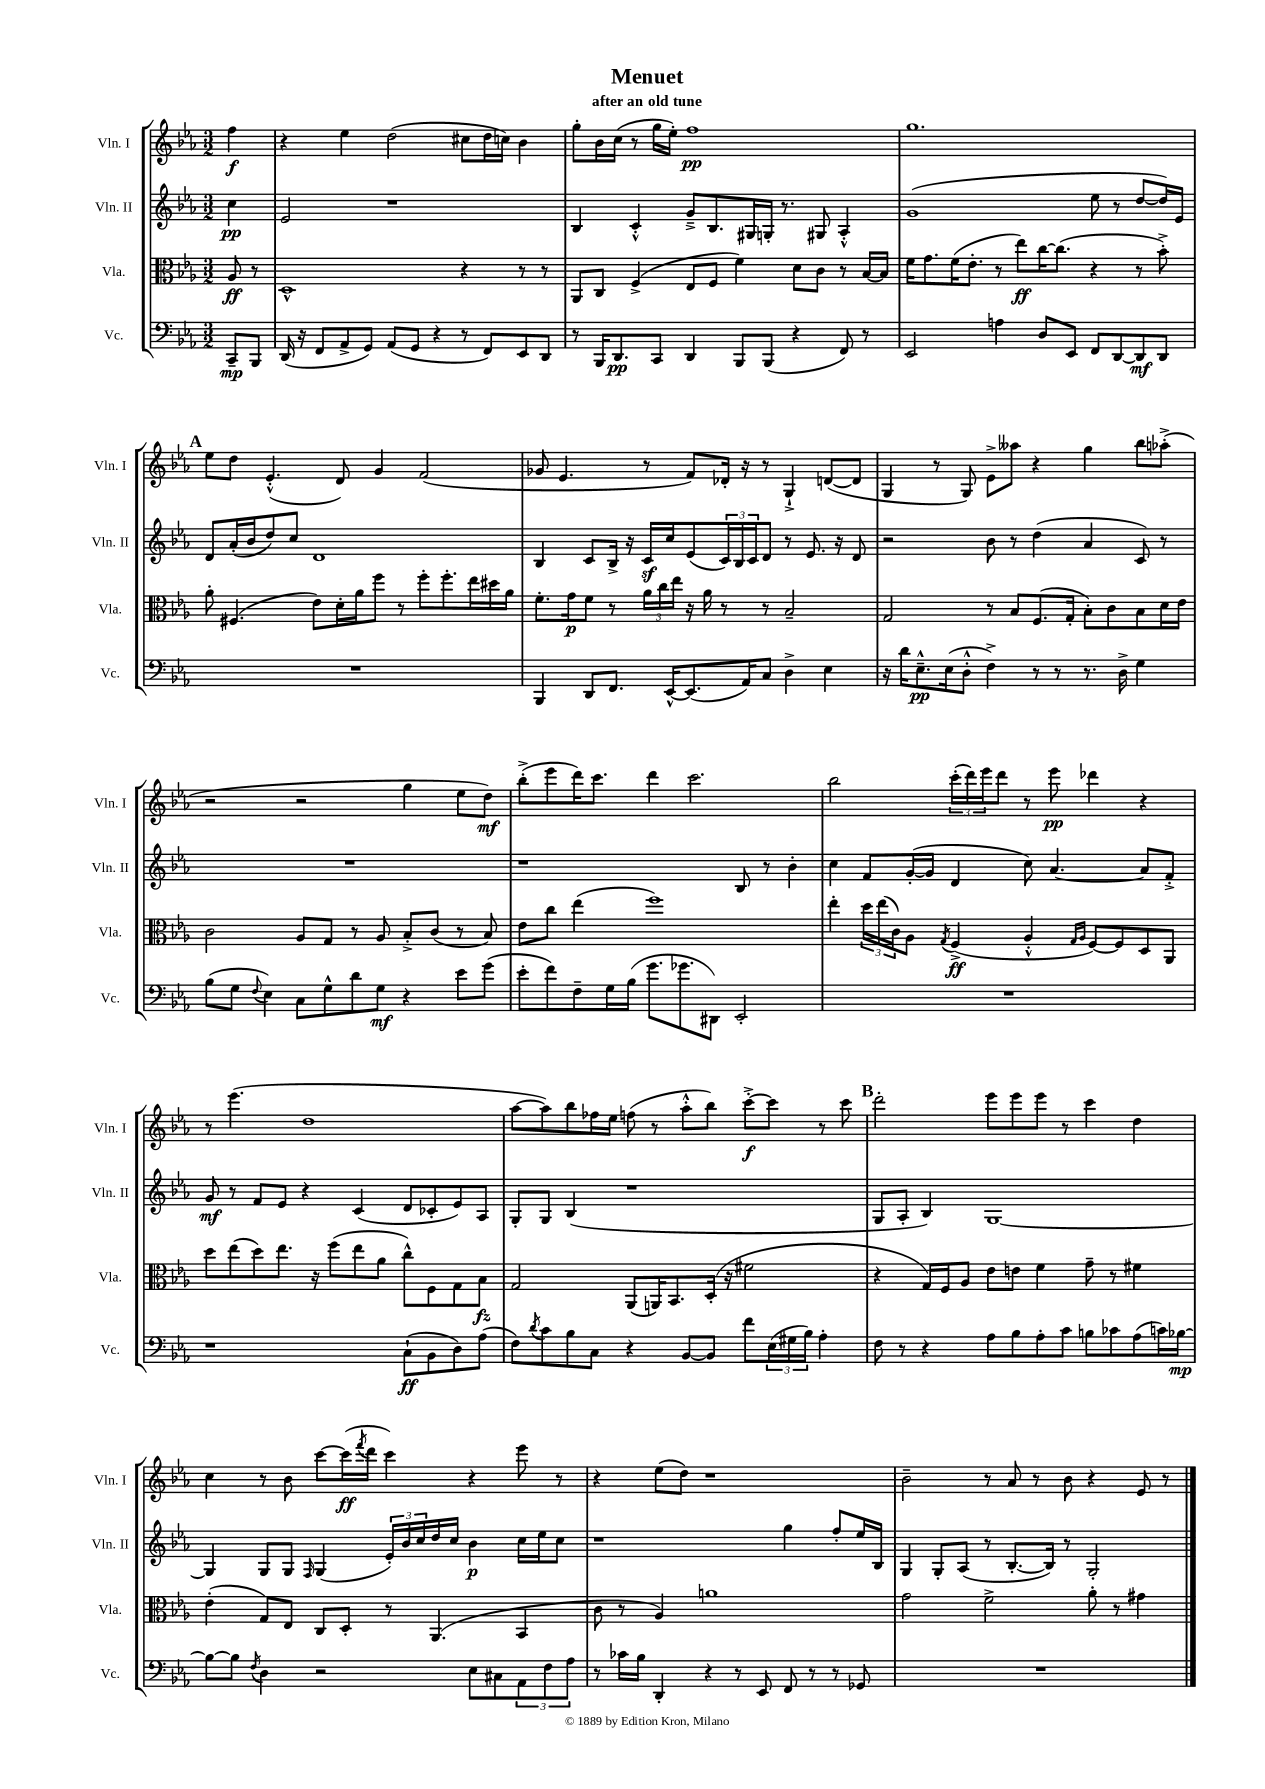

**kern	**dynam	**kern	**dynam	**kern	**dynam	**kern	**dynam
*part4	*part4	*part3	*part3	*part2	*part2	*part1	*part1
*staff4	*staff4	*staff3	*staff3	*staff2	*staff2	*staff1	*staff1
*I"Vc.	*	*I"Vla.	*	*I"Vln. II	*	*I"Vln. I	*
*I'Vc.	*	*I'Vla.	*	*I'Vln. II	*	*I'Vln. I	*
*clefF4	*	*clefC3	*	*clefG2	*	*clefG2	*
*k[b-e-a-]	*	*k[b-e-a-]	*	*k[b-e-a-]	*	*k[b-e-a-]	*
*M3/2	*	*M3/2	*	*M3/2	*	*M3/2	*
=	=	=	=	=	=	=	=
8CC~/L	mp	8A-/	ff	4cc\	pp	4ff\	f
8BBB-/J	.	8r	.	.	.	.	.
=1	=1	=1	=1	=1	=1	=1	=1
(16DD/	.	1D^^	.	2e-/	.	4r	.
16r	.	.	.	.	.	.	.
8FF/L	.	.	.	.	.	.	.
8AA-^/	.	.	.	.	.	4ee-\	.
8GG/J)	.	.	.	.	.	.	.
(8AA-/L	.	.	.	1r	.	(2dd\	.
8GG/J	.	.	.	.	.	.	.
4r	.	.	.	.	.	.	.
8r	.	4r	.	.	.	8cc#X\L	.
8FF/L)	.	.	.	.	.	16dd\L	.
.	.	.	.	.	.	16ccn\JJ)	.
8EE-/	.	8r	.	.	.	4b-\	.
8DD/J	.	8r	.	.	.	.	.
=2	=2	=2	=2	=2	=2	=2	=2
8r	.	8AA-/L	.	4B-/	.	8gg'\L	.
16BBB-/KL	.	8C/J	.	.	.	16b-\L	.
8.DD/	pp	.	.	.	.	(16cc\JJ	.
.	.	(4F^/	.	4c'^^/	.	8r	.
8CC/J	.	.	.	.	.	16gg\LL	.
.	.	.	.	.	.	16ee-'\JJ)	.
4DD/	.	8E-/L	.	8g~^/L	.	1ff	pp
.	.	8F/J	.	8.B-/	.	.	.
8BBB-/L	.	4f\)	.	.	.	.	.
.	.	.	.	16G#X/L	.	.	.
(8BBB-/J	.	.	.	16Gn'/JJ	.	.	.
.	.	.	.	8.r	.	.	.
4r	.	8d\L	.	.	.	.	.
.	.	8c\J	.	8G#X/	.	.	.
8FF/)	.	8r	.	4A-'^^/	.	.	.
8r	.	[16B-/LL	.	.	.	.	.
.	.	16B-/JJ]	.	.	.	.	.
=3	=3	=3	=3	=3	=3	=3	=3
2EE-/	.	16f\KL	.	(1g	.	1.gg	.
.	.	8.g\	.	.	.	.	.
.	.	(16f\K	.	.	.	.	.
.	.	8.e-'\J	.	.	.	.	.
4An\	.	8r	.	.	.	.	.
.	.	8ee-\L)	ff	.	.	.	.
8D/L	.	[16cc\K	.	.	.	.	.
.	.	(8.cc\J]	.	.	.	.	.
8EE-/J	.	.	.	.	.	.	.
8FF/L	.	4r	.	8ee-\	.	.	.
[8DD/	.	.	.	8r	.	.	.
8DD/]	mf	8r	.	[8dd/L	.	.	.
8DD/J	.	8b-'^\)	.	16dd/L])	.	.	.
.	.	.	.	16e-/JJ	.	.	.
!!LO:LB:g=z
!!LO:REH:place=s1:t=A
=4	=4	=4	=4	=4	=4	=4	=4
1.r	.	8a-'\	.	8d/L	.	8ee-\L	.
.	.	(4.F#X/	.	(16a-'/L	.	8dd\J	.
.	.	.	.	16b-/J	.	.	.
.	.	.	.	8dd/)	.	(4.e-'^^/	.
.	.	.	.	8cc/J	.	.	.
.	.	8e-\L)	.	1d	.	.	.
.	.	16d'\L	.	.	.	8d/)	.
.	.	16a-\J	.	.	.	.	.
.	.	8ff\J	.	.	.	4g/	.
.	.	8r	.	.	.	.	.
.	.	8ff'\L	.	.	.	(2f/	.
.	.	8.ff'\	.	.	.	.	.
.	.	16ee-\L	.	.	.	.	.
.	.	16dd#X\	.	.	.	.	.
.	.	16a-\JJ	.	.	.	.	.
=5	=5	=5	=5	=5	=5	=5	=5
4BBB-/	.	8.f'\L	.	4B-/	.	8g-X/	.
.	.	.	.	.	.	4.e-/	.
.	.	16g\k	p	.	.	.	.
8DD/L	.	8f\J	.	8c/L	.	.	.
8.FF/J	.	8r	.	16B-^/Jk	.	.	.
.	.	.	.	16r	.	.	.
.	.	24a-\LL	.	16cz/LL	.	8r	.
.	.	24cc\	.	.	.	.	.
[16EE-^^/KL	.	.	.	16cc/J	.	.	.
.	.	24ee-\JJ	.	.	.	.	.
(8.EE-/]	.	16r	.	(8e-/	.	8f/L)	.
.	.	16a-\	.	.	.	.	.
.	.	8r	.	24c/L)	.	16d-X'/Jk	.
.	.	.	.	24B-/	.	.	.
16AA-/K)	.	.	.	.	.	16r	.
.	.	.	.	24c/J	.	.	.
8C/J	.	8r	.	8d/J	.	8r	.
4D^\	.	2B-~/	.	8r	.	4G`^/	.
.	.	.	.	8.e-/	.	.	.
4E-\	.	.	.	.	.	([8dn/L	.
.	.	.	.	16r	.	.	.
.	.	.	.	8d/	.	8d/J]	.
=6	=6	=6	=6	=6	=6	=6	=6
16r	.	2G/	.	2r	.	4G/	.
16d\KL	.	.	.	.	.	.	.
8.E-~^^\	pp	.	.	.	.	.	.
.	.	.	.	.	.	8r	.
(16E-\k	.	.	.	.	.	.	.
8D'^^\J	.	.	.	.	.	8G/)	.
4F^\)	.	8r	.	8b-\	.	8e-^\L	.
.	.	8B-/L	.	8r	.	8aa--X\J	.
8r	.	(8.F/	.	(4dd\	.	4r	.
8r	.	.	.	.	.	.	.
.	.	16G'/Jk	.	.	.	.	.
8.r	.	8B-'\L)	.	4a-/	.	4gg\	.
.	.	8c\	.	.	.	.	.
16D^\	.	.	.	.	.	.	.
4G\	.	8B-\	.	8c/)	.	8bb-\L	.
.	.	16d\L	.	8r	.	(8aa-X'^\J	.
.	.	16e-\JJ	.	.	.	.	.
!!LO:LB:g=z
=7	=7	=7	=7	=7	=7	=7	=7
(8B-\L	.	2c\	.	1.r	.	2r	.
8G\J	.	.	.	.	.	.	.
8qqF/	.	.	.	.	.	.	.
4E-\)	.	.	.	.	.	.	.
8C\L	.	8A-/L	.	.	.	2r	.
8G^^\	.	8G/J	.	.	.	.	.
8d\	.	8r	.	.	.	.	.
8G\J	mf	8A-/	.	.	.	.	.
4r	.	8B-'^/L	.	.	.	4gg\	.
.	.	(8c/J	.	.	.	.	.
8e-\L	.	8r	.	.	.	8ee-\L	.
(8g\J	.	8B-/)	.	.	.	8dd\J)	mf
=8	=8	=8	=8	=8	=8	=8	=8
8e-'\L	.	8e-\L	.	1r	.	(8bb-'^\L	.
8f\)	.	8cc\J	.	.	.	8eee-\	.
8F~\	.	(4ee-\	.	.	.	16ddd\K)	.
.	.	.	.	.	.	8.ccc\J	.
16G\L	.	.	.	.	.	.	.
(16B-\JJ	.	.	.	.	.	.	.
8.g\L	.	1ff)	.	.	.	4ddd\	.
8.g-X\	.	.	.	.	.	.	.
.	.	.	.	.	.	2.ccc\	.
8DD#X\J)	.	.	.	.	.	.	.
2EE-'/	.	.	.	8B-/	.	.	.
.	.	.	.	8r	.	.	.
.	.	.	.	4b-'\	.	.	.
=9	=9	=9	=9	=9	=9	=9	=9
1.r	.	4ee-'\	.	4cc\	.	2bb-\	.
.	.	24dd\LL	.	8f/L	.	.	.
.	.	(24ee-\	.	.	.	.	.
.	.	24c\J)	.	.	.	.	.
.	.	8A-\J	.	([16g'/L	.	.	.
.	.	.	.	16g/JJ]	.	.	.
.	.	8qG/	.	.	.	.	.
.	.	(4F^/	ff	4d/	.	(24ccc'\LL	.
.	.	.	.	.	.	24ddd\)	.
.	.	.	.	.	.	24eee-\J	.
.	.	.	.	.	.	8ddd\J	.
.	.	4A-'^^/	.	8cc\)	.	8r	.
.	.	.	.	[4.a-/	.	8eee-\	pp
.	.	16qqG/LL	.	.	.	.	.
.	.	16qqA-/JJ	.	.	.	.	.
.	.	[8F/L)	.	.	.	4ddd-X\	.
.	.	8F/]	.	.	.	.	.
.	.	8D/	.	8a-/L]	.	4r	.
.	.	8AA-/J	.	8f'^/J	.	.	.
!!LO:LB:g=z
=10	=10	=10	=10	=10	=10	=10	=10
1r	.	8dd\L	.	8g/	mf	8r	.
.	.	(8ee-\	.	8r	.	(4.eee-\	.
.	.	8dd\)	.	8f/L	.	.	.
.	.	8.ee-\J	.	8e-/J	.	.	.
.	.	.	.	4r	.	1dd	.
.	.	16r	.	.	.	.	.
.	.	(8ff\L	.	.	.	.	.
.	.	8ee-\	.	(4c/	.	.	.
.	.	8a-\J	.	.	.	.	.
(8C`\L	ff	8cc^^\L)	.	8d/L	.	.	.
8BB-\	.	8F\	.	8c-X'/	.	.	.
8D\)	.	8G\	.	8e-/)	.	.	.
(8A-\J	.	8B-\J	fz	8A-/J	.	.	.
=11	=11	=11	=11	=11	=11	=11	=11
8F\L)	.	2G/	.	8G'/L	.	[8aa-\L	.
8qd/	.	.	.	.	.	.	.
8c\	.	.	.	8G/J	.	8aa-\])	.
8B-\	.	.	.	(4B-/	.	8bb-\	.
8C\J	.	.	.	.	.	16ff-X\L	.
.	.	.	.	.	.	16ee-\JJ	.
4r	.	(8AA-/L	.	1r	.	(8ffn\	.
.	.	16AAn/K)	.	.	.	8r	.
.	.	8.BB-/	.	.	.	.	.
[8BB-/L	.	.	.	.	.	8aa-'^^\L	.
8BB-/J]	.	(16D'/Jk	.	.	.	8bb-\J)	.
.	.	16r	.	.	.	.	.
8f\L	.	2f#X\	.	.	.	[8ccc'^\L	f
(24E-\L	.	.	.	.	.	8ccc\J]	.
24G#X\	.	.	.	.	.	.	.
24B-\JJ)	.	.	.	.	.	.	.
4A-'\	.	.	.	.	.	8r	.
.	.	.	.	.	.	8ccc\	.
!!LO:REH:place=s1:t=B
=12	=12	=12	=12	=12	=12	=12	=12
8F\	.	4r	.	8G/L	.	2ddd'\	.
8r	.	.	.	8A-'/J	.	.	.
4r	.	16G/LL)	.	4B-/)	.	.	.
.	.	16F/J	.	.	.	.	.
.	.	8A-/J	.	.	.	.	.
8A-\L	.	8e-\L	.	[1G	.	8eee-\L	.
8B-\	.	8en\J	.	.	.	8eee-\	.
8A-'\	.	4f\	.	.	.	8eee-\J	.
8c\J	.	.	.	.	.	8r	.
8Bn\L	.	8g~\	.	.	.	4ccc\	.
8c-X\	.	8r	.	.	.	.	.
(8A-\	.	4f#X\	.	.	.	4dd\	.
16cn\L)	.	.	.	.	.	.	.
[16B-X\JJ	mp	.	.	.	.	.	.
!!LO:LB:g=z
=13	=13	=13	=13	=13	=13	=13	=13
8B-\L_	.	(4e-'\	.	4G/]	.	4cc\	.
8B-\J]	.	.	.	.	.	.	.
8qF/	.	.	.	.	.	.	.
4D\	.	8G/L)	.	8G/L	.	8r	.
.	.	8E-/J	.	8G/J	.	8b-\	.
.	.	.	.	16qqF/	.	.	.
2r	.	8C/L	.	(4G/	.	[8ccc\L	.
.	.	8D'/J	.	.	.	(16ccc\L]	ff
.	.	.	.	.	.	8qfff/	.
.	.	.	.	.	.	16ddd\JJ	.
.	.	8r	.	24e-'/LL)	.	4ccc\)	.
.	.	.	.	24b-/	.	.	.
.	.	.	.	24cc/	.	.	.
.	.	(4.AA-/	.	16dd/	.	.	.
.	.	.	.	16cc/JJ	.	.	.
8E-\L	.	.	.	4b-\	p	4r	.
8C#X\	.	.	.	.	.	.	.
12AA-\	.	4BB-/	.	16cc\LL	.	8eee-\	.
.	.	.	.	16ee-\J	.	.	.
12F\	.	.	.	.	.	.	.
.	.	.	.	8cc\J	.	8r	.
12A-\J	.	.	.	.	.	.	.
=14	=14	=14	=14	=14	=14	=14	=14
8r	.	8c\	.	1r	.	4r	.
16c-X\LL	.	8r	.	.	.	.	.
16B-\JJ	.	.	.	.	.	.	.
4DD'/	.	4A-/)	.	.	.	(8ee-\L	.
.	.	.	.	.	.	8dd\J)	.
4r	.	1an	.	.	.	1r	.
8r	.	.	.	.	.	.	.
8EE-/	.	.	.	.	.	.	.
8FF/	.	.	.	4gg\	.	.	.
8r	.	.	.	.	.	.	.
8r	.	.	.	8ff'/L	.	.	.
8GG-X/	.	.	.	16ee-/L	.	.	.
.	.	.	.	16B-/JJ	.	.	.
=15	=15	=15	=15	=15	=15	=15	=15
1.r	.	2g\	.	4G/	.	2b-~\	.
.	.	.	.	8G'/L	.	.	.
.	.	.	.	(8A-/J	.	.	.
.	.	2f^\	.	8r	.	8r	.
.	.	.	.	[8.B-'/L	.	8a-/	.
.	.	.	.	.	.	8r	.
.	.	.	.	16B-/Jk])	.	.	.
.	.	.	.	8r	.	8b-\	.
.	.	8a-'\	.	2G'/	.	4r	.
.	.	8r	.	.	.	.	.
.	.	4g#X\	.	.	.	8e-/	.
.	.	.	.	.	.	8r	.
==	==	==	==	==	==	==	==
*-	*-	*-	*-	*-	*-	*-	*-
